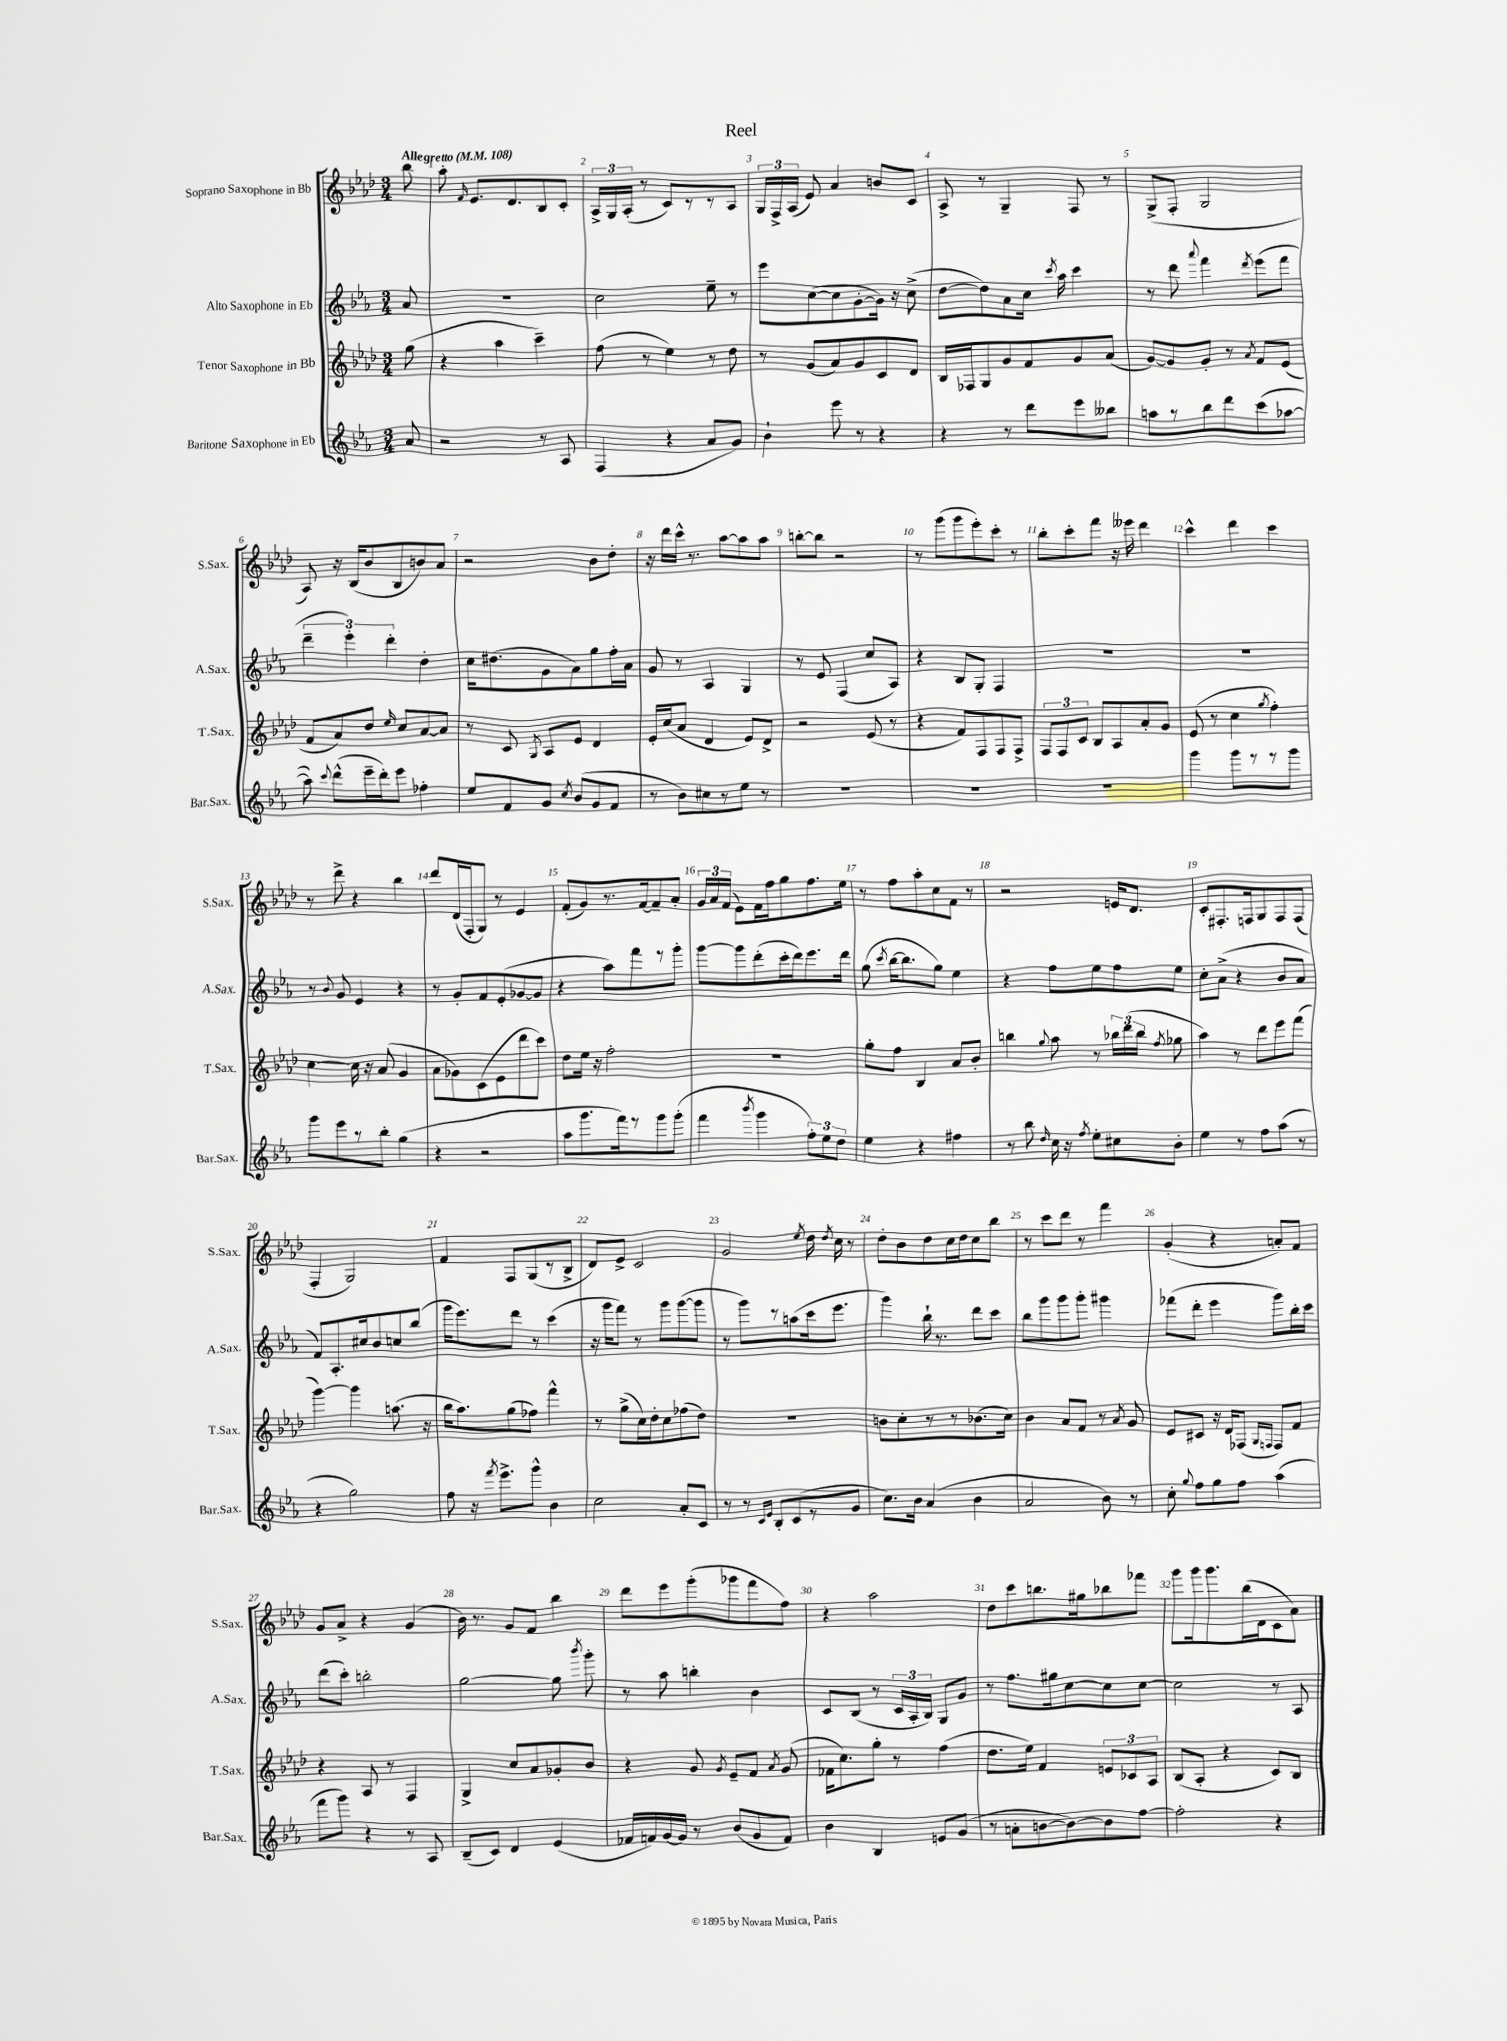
\header { title = "Reel" }
<<
\new StaffGroup <<
\new Staff = "s0" \with { instrumentName = "Soprano Saxophone in Bb" shortInstrumentName = "S.Sax." } {
    \clef treble \key aes \major \numericTimeSignature \time 3/4 \partial 8 \tempo "Allegretto" 4 = 108
    \autoBeamOff bes''8 |
    aes''8-. \grace { f'16 } ees'8.[ des'8. bes8 c'8]-. |
    \tuplet 3/2 { aes16[-> g16 aes16]-.( } r8 c'8[) r8 r8 aes8] |
    \tuplet 3/2 { g16[ f16-> aes16]( } ees'8) aes'4 b'8[ c'8] |
    aes8-> r8 g4-- f8 r8 |
    g8[->( f8]-. g2 |
    aes8) r16 bes16[( bes'8 bes8 b'8) aes'8] |
    r2 bes'8[ des''8]-. |
    r16 des'''16[ c'''16]-^ r8. aes''8[~ aes''8 aes''8] |
    b''8[~-. b''8] r2 |
    r8 g'''8[( g'''8 ees'''8-.) c'''8]-. r8 |
    bes''8[-. c'''8-. f'''8] r16 eeses'''16 des'''4 |
    c'''4-^ des'''4 c'''4 |
    r8 des'''8-> r4 bes''4 |
    des'''8[ des'16( f16-. g8]) r8 ees'4 |
    f'8[-.( g'8) r8. f'16~ f'8-- aes'8]-. |
    \tuplet 3/2 { g'16[ aes'16 f'16]( } ees'8[) f'16 f''16 g''8 f''8. ees''16] |
    r8 f''8[ aes''8-. c''8 f'8] r8 |
    r2 e'16[ des'8.] |
    c'8[-. fis8.-. f16 g8 f8 f8]( |
    f4-. g2) |
    f'4 f8[ g8( r8 bes8]-> |
    des'8[) ees'8]-> c'2 |
    g'2 \acciaccatura { ees''8 } des''16 \acciaccatura { des''8 } c''16 r8 |
    des''8[-. bes'8 des''8 c''16 des''16 c''8 bes''8] |
    r8 c'''8[ des'''8] r8 f'''4 |
    g'4-.( r4 a'8[-.) f'8] |
    g'8[ aes'8]-> r4 g'4( |
    bes'16) r8. g'8[ f'8] bes''4 |
    des'''8[ ees'''8 g'''8-.( ges'''8 f'''8 f''8]) |
    r4 aes''2 |
    des''8[ c'''8 b''8. gis''16 bes''8 fes'''8] |
    g'''8[ g'''16 g'''8. bes''16( des'16 c'8 aes'8]) \bar "|." |
}
\new Staff = "s1" \with { instrumentName = "Alto Saxophone in Eb" shortInstrumentName = "A.Sax." } {
    \clef treble \key ees \major \numericTimeSignature \time 3/4 \partial 8
    \autoBeamOff aes'8 |
    R2. |
    c''2 ees''8-- r8 |
    ees'''8[ c''8~( c''8 g'8~-. g'16]) r16 c''8->( |
    d''8[~ d''8) aes'8 c''16] \acciaccatura { c'''8 } aes''16 c'''4 |
    r8 d'''8 \appoggiatura { aes'''8 } f'''4 \acciaccatura { d'''8 } ees'''8[( f'''8] |
    \tuplet 3/2 { d'''4-- ees'''4-.) d'''4-. } d''4-. |
    c''16[ dis''8.( g'8 aes'8) g''8 f''16-. aes'16] |
    g'8 r8 aes4 g4 |
    r8 ees'8 f4( c''8[ aes8]) |
    r4 bes8[ g8]-. f4 |
    R2. |
    R2. |
    r8 \appoggiatura { bes'8 } g'8 ees'4 r4 |
    r8 g'8[-. f'8 ees'8-.( ges'8~ ges'8] |
    r4 aes''8[) f'''8 r8 g'''8]-. |
    g'''8[~ g'''8 d'''8-.( c'''16-. d'''16) ees'''8. d'''16] |
    g''8( \acciaccatura { c'''8 } bes''16[~ bes''8. g''8]) ees''4 |
    r4 f''8[ ees''8 f''8 ees''8] |
    c''8[-. aes'8]->( r4 bes'8[ aes'8] |
    f'8[) aes8.-. cis''16 bes'8 c''8 bes''8]( |
    g'''16[ ees'''8.) d'''8] r8 c'''4( |
    r16 g'''16[ f'''8]) r8 g'''8[ g'''8~( g'''8] |
    r8 g'''8[) r8 a''8( c'''16 ees'''8.] |
    g'''4) bes''16-! r8. d'''8[ c'''8] |
    bes''8[ g'''8 g'''8 g'''8]-. gis'''4 |
    fes'''8[( d'''8]-. ees'''4 g'''8[) bes''16-. c'''16] |
    d'''8[( c'''8]-.) b''2-. |
    g''2~ g''8 \acciaccatura { bes'''8 } g'''8-. |
    r8 aes''8 b''4-. bes'4 |
    c'8[ bes8]( r8 \tuplet 3/2 { c'16[ aes16-. bes16]) } g8[ g'8] |
    r8 f''8.[ gis''16 c''8~ c''8 c''8]~ |
    c''2 r8 aes8 \bar "|." |
}
\new Staff = "s2" \with { instrumentName = "Tenor Saxophone in Bb" shortInstrumentName = "T.Sax." } {
    \clef treble \key aes \major \numericTimeSignature \time 3/4 \partial 8
    \autoBeamOff g''8( |
    r4 aes''4 c'''4--) |
    f''8( r8 ees''4) r8 des''8 |
    r8 g'8[( aes'8) g'8 c'8 des'8] |
    bes16[ fes16 g8 g'8 f'8 g'8 aes'8]( |
    g'8[~) g'8 g'8]-. r8 \acciaccatura { aes'8 } f'8[ ees'8]( |
    f'8[ aes'8) des''8] \grace { ees''16 } c''8[ aes'8~ aes'8] |
    r8 c'8 \acciaccatura { g8 } aes8[ ees'8] des'4 |
    ees'16[-. c''16( aes'8] des'4 ees'8[) des'8]-> |
    r2 ees'8( r8 |
    r4 f'8[) f8 f8 f8]-> |
    \tuplet 3/2 { f8[ f8 c'8] } bes8[ aes8 aes'8-. g'8] |
    ees'8( r8 c''4 \acciaccatura { g''8 } f''4-.) |
    c''4~ c''16 r16 aes'8( g'4 |
    aes'8[ ges'8) c'8( ees'8 des'''8 c'''8]) |
    des''8[ ees''16] r16 f''2-. |
    R2. |
    g''8[-. f''8] bes4 aes'8[ bes'8]-. |
    b''4 \appoggiatura { g''8 } aes''8 r8 \tuplet 3/2 { bes''16[ des'''16( bes''16] } \acciaccatura { f''8 } ges''8 |
    aes''4) r8 des'''8[ ees'''8 f'''8]( |
    g'''4~) g'''4 a''8.( r16 |
    bes''16[ aes''8.) g''8( fes''8]) f'''4-^ |
    r8 g''8[->( c''16) des''16-. c''8 fes''8( des''8]) |
    R2. |
    b'8[ c''8-. r8 r8 bes'8.( c''16]) |
    bes'4 aes'8[ f'8] r8 \acciaccatura { aes'8 } g'8 |
    ees'8[ cis'8] r16 des'16[ fes8]( \grace { g16[ f16] } f8[) f'8] |
    r4 aes8 r8 f4 |
    g4-> c''8[ aes'8 ges'8-. bes'8] |
    r4 g'8 \acciaccatura { g'8 } ees'8[-- f'8] \acciaccatura { aes'8 } g'8( |
    fes'16[ c''8.) g''8]-. r8 f''4( |
    des''8.[ ees''16]) f'4 \tuplet 3/2 { e'8[ ces'8 aes8] } |
    bes8[( aes8]-. r4 c'8[) bes8] \bar "|." |
}
\new Staff = "s3" \with { instrumentName = "Baritone Saxophone in Eb" shortInstrumentName = "Bar.Sax." } {
    \clef treble \key ees \major \numericTimeSignature \time 3/4 \partial 8
    \autoBeamOff aes'8 |
    r2 r8 aes8 |
    f4( r4 aes'8[ g'8]) |
    bes'4-! ees'''8 r8 r4 |
    r4 r8 d'''8[ ees'''8 beses''8] |
    a''8[ r8 bes''8 d'''8 c'''8( aes''8]~ |
    aes''8) \appoggiatura { c'''8 } d'''8[-^( ees'''16-- d'''16-.) ees'''8] fes''4-. |
    ees''8[ f'8 g'8] \acciaccatura { c''8 } bes'8[( g'8 f'8] |
    r8 bes'8[) cis''8 r8 ees''8] r8 |
    R2. |
    R2. |
    R2. |
    g'''4 g'''8[ r8 r8 g'''8] |
    g'''8[ ees'''8 r8 bes''8]-. g''4( |
    r4 r2 |
    aes''8[ g'''8. f'''16) r8 g'''8 g'''8]-.( |
    f'''4 \acciaccatura { bes'''8 } g'''4 \tuplet 3/2 { f''8[-.) ees''8 d''8] } |
    ees''4 r4 fis''4 |
    r8 bes''8 \grace { d''16 } c''16 r16 \acciaccatura { f''8 } ees''8[-. cis''8 bes'8]-. |
    ees''4 r8 f''8[ aes''8]( r8 |
    r4 g''2) |
    f''8 r16 \acciaccatura { f'''8 } ees'''8.[-> g'''8]-^ bes'4 |
    c''2 aes'8[-. c'8] |
    r8 r8 \grace { c'16[ ees'16] } bes8[-. c'8( r8 g'8] |
    c''8.[) bes'16] aes'4( bes'4 |
    aes'2 bes'8) r8 |
    c''8-. \appoggiatura { g''8 } f''8[ g''8 f''8] aes''4( |
    f'''8[ g'''8]) r4 r8 aes8 |
    bes8[--( c'8]) d'4 ees'4( |
    fes'16[ f'16) g'16~ g'16] r8 bes'8[( g'8 f'8]) |
    bes'4 bes4 e'8[ g'8]( |
    r8 a'8[-. b'8~ b'8~) b'8 f''8]~ |
    f''2-. r4 \bar "|." |
}
>>
>>
\layout { \context { \Score \override BarNumber.break-visibility = ##(#f #t #t) barNumberVisibility = #all-bar-numbers-visible } }
